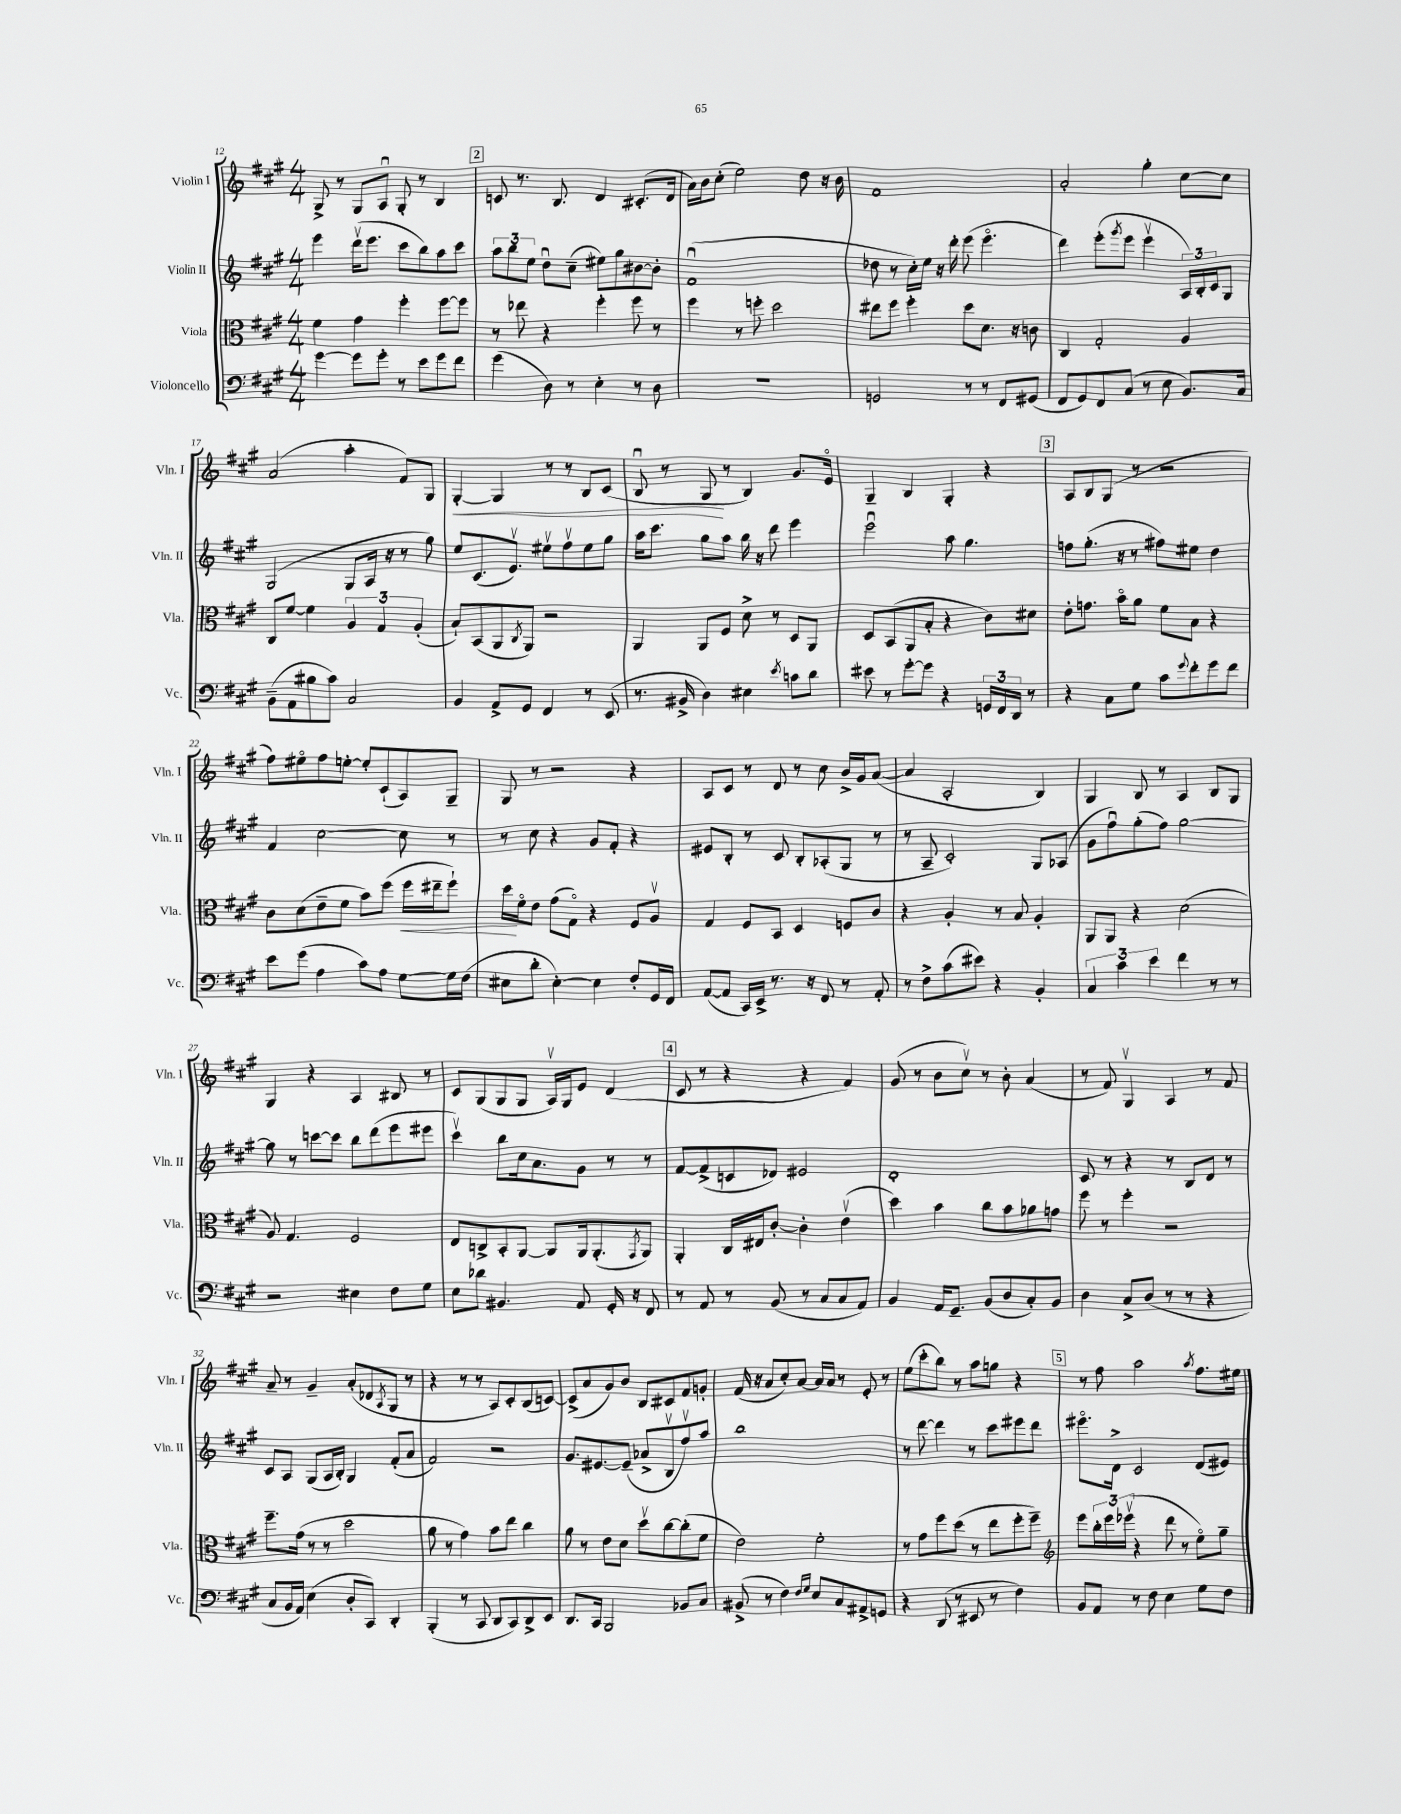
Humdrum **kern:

**kern	**kern	**kern	**kern
*staff4	*staff3	*staff2	*staff1
*clefF4	*clefC3	*clefG2	*clefG2
*k[f#c#g#]	*k[f#c#g#]	*k[f#c#g#]	*k[f#c#g#]
*M4/4	*M4/4	*M4/4	*M4/4
[4g#	4f#	4eee	8G#^
.	.	.	8r
8g#]	4g#	(16dddv	8G#
.	.	8.eee	.
8g#'	.	.	8Au
8r	4ff#'	8ccc#	8G#'
8e	.	8bb)	8r
8g#	[8ff#	8aa	4B
8f#	8ff#]	8ccc#	.
=	=	=	=
(4g#	8r	12aa	8c
.	.	12bb	.
.	8ee-	.	8.r
.	.	12ee	.
8D)	4r	8ddu	.
.	.	.	8.B
8r	.	(8cc#~	.
4E'	4ff#'	8ee#)	4d
.	.	8gg#	.
8r	8ff#	[8b#	(8.c#'
8D	8r	8b#']	.
.	.	.	16d
=	=	=	=
1r	4ff#	(1f#u	16a)
.	.	.	16b
.	.	.	(8cc#'
.	8r	.	2ee)
.	8ff'	.	.
.	2dd	.	.
.	.	.	8dd
.	.	.	16r
.	.	.	16b
=	=	=	=
2GG	8ee#	8dd-	1f#
.	8ff#	8r	.
.	4ff#'	16cc#')	.
.	.	16ee	.
.	.	16r	.
.	.	16ddd'	.
8r	8dd	(8eee	.
8r	8.d	4.eeeo	.
8FF#	.	.	.
.	16r	.	.
(8GG#	8c	.	.
=	=	=	=
8FF#	4C#	4ddd)	2a'
8GG#)	.	.	.
8FF#	2G#'	(8eee'	.
.	.	8qggg#	.
(8C#	.	8eee	.
8r	.	4eeev	4gg#'
8E	.	.	.
8.BB)	4A	24A)	[8cc#
.	.	24B'	.
.	.	24c#	.
.	.	8G#	8cc#]
16C#	.	.	.
=	=	=	=
(8BB~	8C#	(2G#	(2a
8AA	[8f#	.	.
8B#	4f#]	.	.
8c#)	.	.	.
2C#	6A	8G#	4aa'
.	.	16A	.
.	6G#	.	.
.	.	16r	.
.	.	8r	8f#)
.	(6A'	.	.
.	.	8gg#)	8G#
=	=	=	=
4BB	8B`)	8ee	[4G#'
.	(8BB	(8.c#	.
8AA^	8AA	.	4G#]
.	.	8.ev)	.
.	8qC#	.	.
8GG#	8AA)	.	.
4FF#	2r	8ee#v	8r
.	.	8ff#v	8r
8r	.	8ee#	8B
(8EE	.	8gg#	(8c#
=	=	=	=
8.r	4AA	16aa	8Bu
.	.	8.ccc#	.
.	.	.	8r
16BB#^	.	.	.
4D)	8AA	8gg#	8G#
.	8F#	8aa	8r
4E#	8d^	16bb	4B)
.	.	16r	.
.	8r	8ddd	.
8qe	.	.	.
8c	8D	4eee	8.g#
8d	8AA	.	.
.	.	.	16eo
=	=	=	=
8e#	8D	2eeeu	4G#~
8r	(8BB	.	.
[8g#'	8AA	.	4B
8g#]	8B'	.	.
4r	4r	8aa	4G#'
.	.	4.gg#	.
24GG	8c#)	.	4r
24FF#	.	.	.
24DD	.	.	.
8r	8d#	.	.
=	=	=	=
4r	8e'	8ff	8A
.	8.g	(8.gg#'	8B
8C#	.	.	(8G#
.	16bo	16r	.
8G#	8a	8r	8r
8c#	8f#	8ff#)	2r
8qqg#	.	.	.
8f#'	8B	8ee#	.
8g#	4r	4dd	.
8f#	.	.	.
=	=	=	=
8e	8c#	4f#	8ff#)
(8g#	(8d	.	8ee#o
4A	8e~	[2cc#	8ff#
.	8f#	.	[8ee'
8c#)	8b)	.	8ee']
8A	(8ff#	.	(8c#`
[8G#	16ff#	8cc#]	8A)
.	16ee#~	.	.
16G#]	8ff#`)	8r	8G#~
(16F#	.	.	.
=	=	=	=
8E#	16dd	8r	8G#
.	16f#o	.	.
8d'	8e	8cc#	8r
[4E#')	(8g#	4r	2r
.	8G#o)	.	.
4E#]	4r	8g#	.
.	.	8f#'	.
8F#'	8F#	4r	4r
16GG#	8Av	.	.
16FF#	.	.	.
=	=	=	=
([8AA	4G#	8e#	8A
8AA]	.	8B'	8c#
16CC#)	8F#	8r	8r
16EE^	.	.	.
8.r	8BB	8c#	8d
.	4D	8B'	8r
16r	.	.	.
8FF#	.	(8A-'	8cc#
8r	8F	8G#	16b^
.	.	.	16g#
8AA'	8c#	8r	([8a
=	=	=	=
8r	4r	8r	4a]
8F#^	.	8A~	.
(8c#	4A'	2c#')	2A'
8e#)	.	.	.
4r	8r	.	.
.	8B	.	.
4BB'	4A'	8G#	4B)
.	.	(8A-	.
=	=	=	=
6C#	8AA	8g#	4G#
.	8AA	8ff#u)	.
6c#	.	.	.
.	4r	(8gg#'	8B
6e	.	.	.
.	.	8ff#)	8r
4f#	(2d	[2gg#	4A
8r	.	.	8B
8r	.	.	8G#
=	=	=	=
2r	8A)	8gg#]	4G#
.	4.G#	8r	.
.	.	[8ccc	4r
.	.	8ccc]	.
4E#	2F#	8bb	4A
.	.	(8ddd	.
8F#	.	8eee	8B#
8G#	.	8eee#	8r
=	=	=	=
8E	8E	4ccc#v)	8c#
8d-	8C^	.	(8G#
4.BB#	8BB'	8bb	8G#
.	[8AA	16cc#	8G#
.	.	8.a	.
.	8AA]	.	16Av)
.	.	.	16G#
8AA	16AA	8g#	8e
.	(8.AA'	.	.
16GG#'	.	8r	(4d
16r	.	.	.
.	8qGG#	.	.
8FF#	8AA)	8r	.
=	=	=	=
8r	4AA'	[8f#	8c#
8AA	.	(8f#^]	8r
8r	16C#	8c	4r
.	16E#	.	.
(8BB	[8c#'	8d-)	.
8r	4c#']	2e#	4r
8C#	.	.	.
8C#	(4ev	.	4f#)
8AA)	.	.	.
=	=	=	=
4BB	4dd)	1d'	(8g#
.	.	.	8r
16AA	4b	.	8b
8.GG#~	.	.	.
.	.	.	8cc#v)
(8BB	8cc#	.	8r
8D	8b	.	8b'
8C#')	8a-	.	(4a
8BB	8g	.	.
=	=	=	=
4D	8ff#	8c#	8r
.	8r	8r	8f#)
8C#^	4ff#'	4r	4G#v
(8D	.	.	.
8r	2r	8r	4A
8r	.	8B	.
4r	.	8d	8r
.	.	8r	8f#
=	=	=	=
8C#	8.ff#~	8c#	8a~
16BB	.	8A	8r
16AA)	(16g#	.	.
(4E	8r	(8G#	4g#~
.	8r	16A	.
.	.	16B')	.
8D'	2dd	4G#	(8a'
8CC#)	.	.	8d-
.	.	.	8qA
4DD'	.	(8f#'	8G#
.	.	8a	8r
=	=	=	=
(4BBB'	8a	2f#)	4r
.	8r	.	.
8r	4g#)	.	8r
8CC#	.	.	8r
8DD	8b	2r	8A)
8CC#)	8ee	.	8c#'
8DD^	4cc#	.	(8B
8EE	.	.	[8c)
=	=	=	=
8.DD	8a	8.g#	(8c^]
.	8r	.	8a
16CC#	.	[8.e#	.
2BBB	8e	.	8g#)
.	8d	(8e#~]	8b
.	8ddv	8a-^	8B
.	[8cc#	8Bv	8c#
8BB-	(8cc#']	8ff#v)	8f#
8C#	8f#	8aa	8g'
=	=	=	=
(8BB#^	2e)	1bb	(16f#
.	.	.	16r
8r	.	.	8a
4F#)	.	.	8cc#')
.	.	.	[8a
16qqF#	.	.	.
16qqG#	.	.	.
8E	2f#'	.	16a]
.	.	.	16a
8C#	.	.	8r
8AA#^	.	.	8e'
8GG	.	.	8r
=	=	=	=
4r	8r	8r	(8ee
.	8g#	[8ddd	8ccc#'
(8DD	8ff#	4ddd]	8bb)
8r	(8dd	.	8r
8EE#	8r	8r	8aa
8r	8ee	8ccc#	8gg
4F#)	8ff#'	8eee#	4r
.	8ff#~)	8ddd	.
=	=	=	=
*	*clefG2	*	*
8BB	8eee	8.eee#o	8r
8AA	24bb'	.	8ff#
.	24eee	.	.
.	.	16d^	.
.	(24eee-v	.	.
8r	4r	2c#	2aa
8F#	.	.	.
4E	8ddd	.	.
.	8r	.	.
.	.	.	8qaa
8G#	8eeo)	(8d	8.ff#
8F#	8gg#~	8e#)	.
.	.	.	16ee#
==	==	==	==
*-	*-	*-	*-
